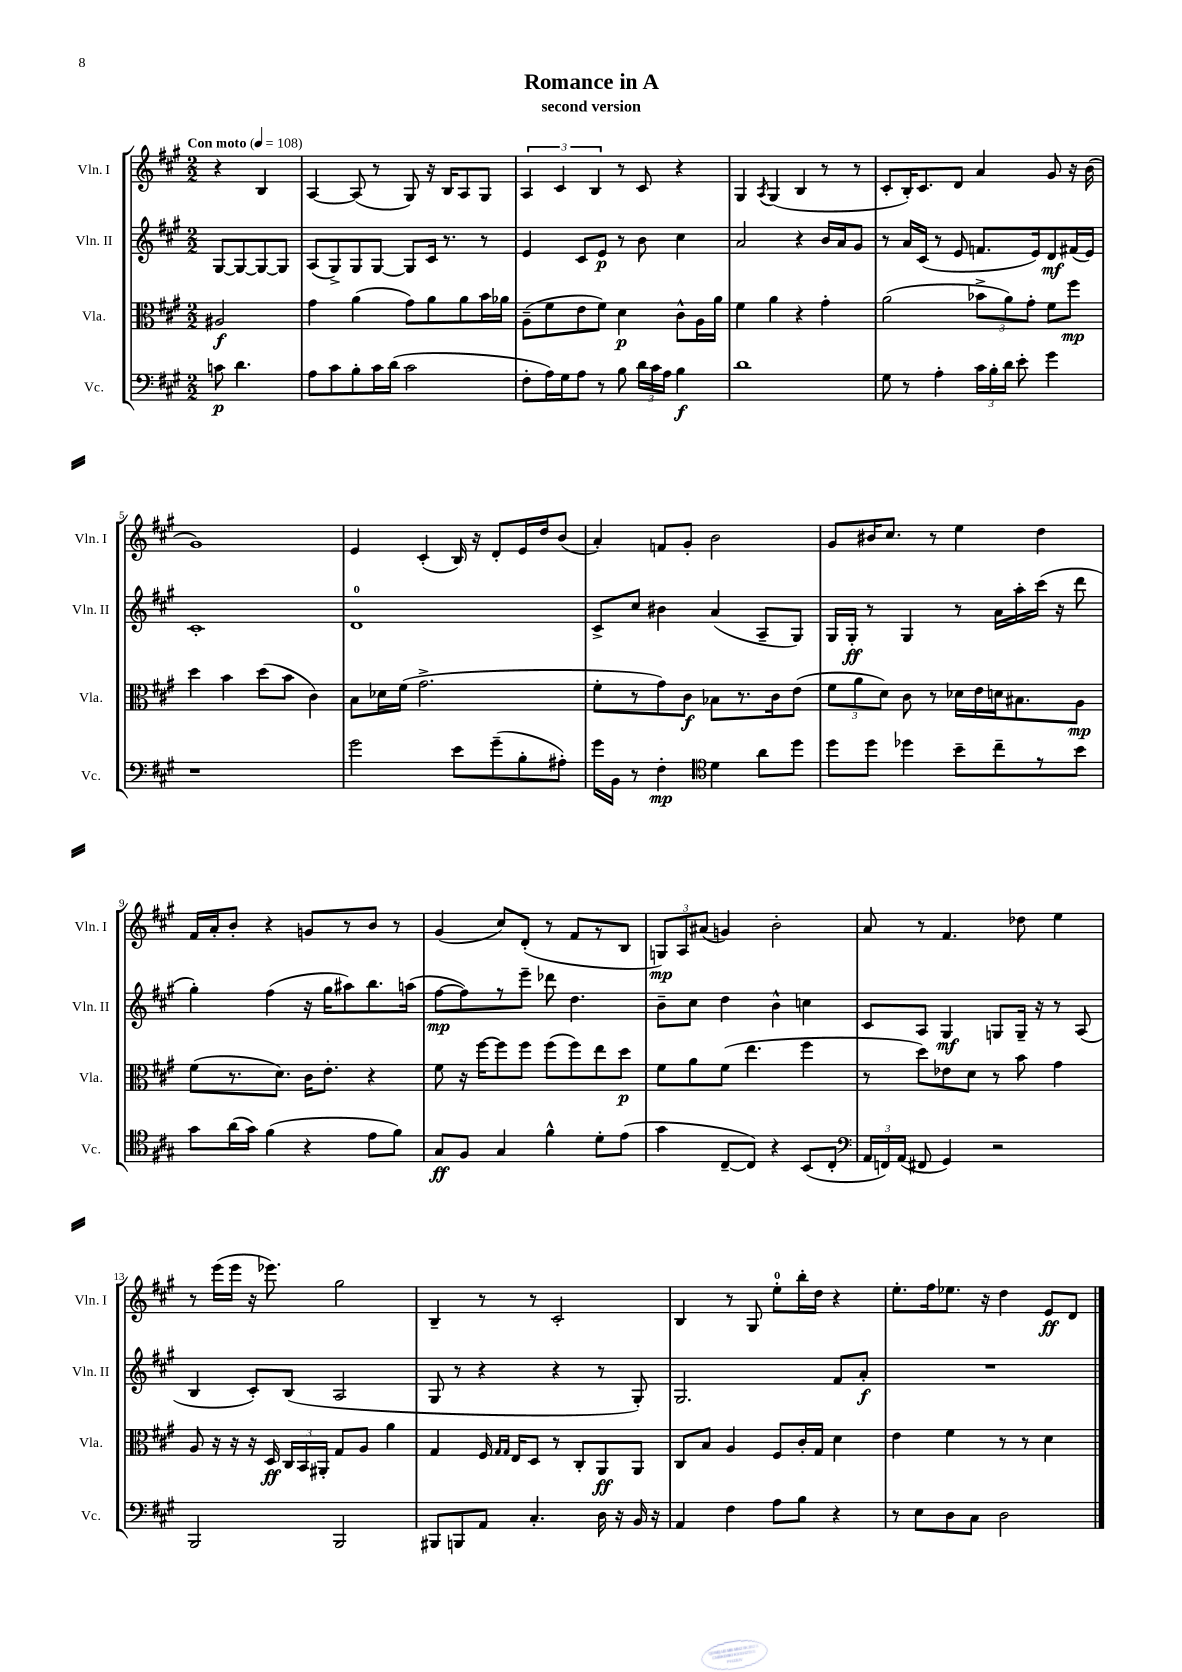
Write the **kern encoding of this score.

**kern	**kern	**kern	**kern
*staff4	*staff3	*staff2	*staff1
*clefF4	*clefC3	*clefG2	*clefG2
*k[f#c#g#]	*k[f#c#g#]	*k[f#c#g#]	*k[f#c#g#]
*M2/2	*M2/2	*M2/2	*M2/2
*MM108	*MM108	*MM108	*MM108
8c\	2A#/	[8G#/L	4r
4.d\	.	8G#/_	.
.	.	8G#/_	4B/
.	.	8G#/]J	.
=	=	=	=
8A\L	4g#\	(8A/L	[4A/
8c#\	.	8G#^/)	.
8B'\	(4a\	8G#/	(8A/]
16c#\L	.	[8G#/J	8r
(16d\JJ	.	.	.
2c#\	8g#\L)	8G#/]L	8G#/)
.	8a\	16c#/Jk	16r
.	.	8.r	16B/LK
.	8a\	.	8A/
.	16b\L	8r	8G#/J
.	16a-\JJ	.	.
=	=	=	=
8F#'\L	(8A~\L	4e/	6A/
16A\L)	8f#\	.	.
.	.	.	6c#/
16G#\J	.	.	.
8A\J	8e\	8c#/L	.
.	.	.	6B/
8r	8f#\J)	8e/J	.
8B\	4d\	8r	8r
24d\LL	.	8b\	8c#/
24c#\	.	.	.
24A\JJ	.	.	.
4B\	8c#^^\L	4cc#\	4r
.	16A\L	.	.
.	16a\JJ	.	.
=	=	=	=
1d	4f#\	2a/	4G#/
.	.	.	8qA/
.	4a\	.	(4G#/
.	4r	4r	4B/
.	4g#'\	16b/LL	8r
.	.	16a/J	.
.	.	8g#/J	8r
=	=	=	=
8G#\	(2a\	8r	8c#'/L
8r	.	16a/LL	16B'/K)
.	.	(16c#/JJ	8.c#/
4A'\	.	8r	.
.	.	8e/	8d/J
24c#\LL	12b-^\L	8.f/L	4a/
24B'\	.	.	.
24d\JJ	12a\)	.	.
8e'\	.	.	.
.	12g#'\J	.	.
.	.	16e/k)	.
4g#\	8f#\L	8d/	8g#/
.	8ff#\J	(16f#/L	16r
.	.	16e/JJ)	(16b\
=	=	=	=
1r	4dd\	1c#'	1g#)
.	4b\	.	.
.	(8dd\L	.	.
.	8b\J	.	.
.	4c#\)	.	.
=	=	=	=
2g#\	8B\L	1d	4e/
.	16d-\L	.	.
.	(16f#\JJ	.	.
.	2.g#^\	.	(4c#'/
8e\L	.	.	16B/)
.	.	.	16r
(8g#~\	.	.	8d'/L
8B'\	.	.	16e/L
.	.	.	16dd/J
8A#'\J)	.	.	(8b/J
=	=	=	=
16g#\LL	8f#'\L	8c#^/L	4a'/)
16BB\JJ	.	.	.
8r	8r	8cc#/J	.
4F#'\	8g#\)	4b#\	8f/L
.	8c#\J	.	8g#'/J
*clefC4	*	*	*
4d\	8B-\L	(4a/	2b\
.	8.r	.	.
8a\L	.	8A~/L	.
.	16c#\k	.	.
8dd\J	(8e\J	8G#/J)	.
=	=	=	=
8dd\L	12f#\L	16G#/LL	8g#/L
.	.	16G#'/JJ	.
.	12a\	.	.
8dd\J	.	8r	16b#/K
.	12d\J)	.	.
.	.	.	8.cc#/J
4dd-\	8c#\	4G#/	.
.	8r	.	8r
8b~\L	16d-\LL	8r	4ee\
.	16e\	.	.
8cc#~\	16d\J	16a\LL	.
.	8.B#\	16aa'\	.
8r	.	(16ccc#\JJ	4dd\
.	.	16r	.
8b\J	8A\J	8ddd\	.
=	=	=	=
8g#\L	(8f#\L	4gg#'\)	16f#/LL
.	.	.	16a'/J
(16a\L	8.r	.	8b'/J
16g#\JJ)	.	.	.
(4f#\	.	(4ff#\	4r
.	8.d\J)	.	.
4r	16c#\LK	16r	8g/L
.	8.e'\J	16gg#\LK	.
.	.	8aa#\)	8r
8e\L	4r	8.bb\	8b/J
8f#\J)	.	.	8r
.	.	(16aa\Jk	.
=	=	=	=
8G#/L	8f#\	[8ff#\L	(4g#/
8F#/J	16r	8ff#\])	.
.	[16ff#\LK	.	.
4G#/	8ff#\]	8r	8cc#/L)
.	8ff#\J	8eee~\J	(8d'/J
4f#^^\	(8ff#\L	8ddd-\	8r
.	8ff#\)	4.dd\	8f#/L
8d'\L	8ee\	.	8r
(8e\J	8dd\J	.	8B/J
=	=	=	=
4g#\	8f#\L	8b~\L	12G/L)
.	.	.	12A/
.	8a\	8cc#\J	.
.	.	.	(12a#/J
[8C#~/L	(8f#\J	4dd\	4g/)
8C#/]J)	4.ee\	.	.
4r	.	4b^^\	2b'\
(8BB/L	4ff#\	4cc\	.
8C#'/J	.	.	.
=	=	=	=
*clefF4	*	*	*
24AA/LL	8r	8c#/L	8a/
24FF/)	.	.	.
(24AA/JJ	.	.	.
8FF#/	8dd\L)	8A/J	8r
4GG#/)	8e-\	4G#/	4.f#/
.	8d\J	.	.
2r	8r	8G/L	.
.	8b\	16G~/Jk	8dd-\
.	.	16r	.
.	4g#\	8r	4ee\
.	.	(8A/	.
=	=	=	=
2BBB/	8A/	4B/	8r
.	16r	.	(16eee\LL
.	16r	.	16eee\JJ
.	16r	8c#'/L)	16r
.	16D/	.	8.eee-\)
.	24C#/LL	(8B/J	.
.	24BB/	.	.
.	24AA#'/JJ	.	.
2BBB/	8G#/L	2A/	2gg#\
.	8A/J	.	.
.	4a\	.	.
=	=	=	=
8BBB#/L	4G#/	8G#/	4B~/
8BBB/	.	8r	.
8AA/J	16F#/	4r	8r
.	16qqG#/LL	.	.
.	16qqG#/JJ	.	.
.	16E/LK	.	.
4.C#'/	8D/J	.	8r
.	8r	4r	2c#'/
.	8C#'/L	.	.
16D\	8AA/	8r	.
16r	.	.	.
16BB/	8AA/J	8G#'/)	.
16r	.	.	.
=	=	=	=
4AA/	8C#/L	2.G#/	4B/
.	8B/J	.	.
4F#\	4A/	.	8r
.	.	.	8G#/
8A\L	8F#/L	.	8ee'\L
8B\J	16c#'/L	.	16bb'\L
.	16G#/JJ	.	16dd\JJ
4r	4d\	8f#/L	4r
.	.	8a'/J	.
=	=	=	=
8r	4e\	1r	8.ee'\L
8E\L	.	.	.
.	.	.	16ff#\k
8D\	4f#\	.	8.ee-\J
8C#\J	.	.	.
.	.	.	16r
2D\	8r	.	4dd\
.	8r	.	.
.	4d\	.	8e/L
.	.	.	8d/J
==	==	==	==
*-	*-	*-	*-
